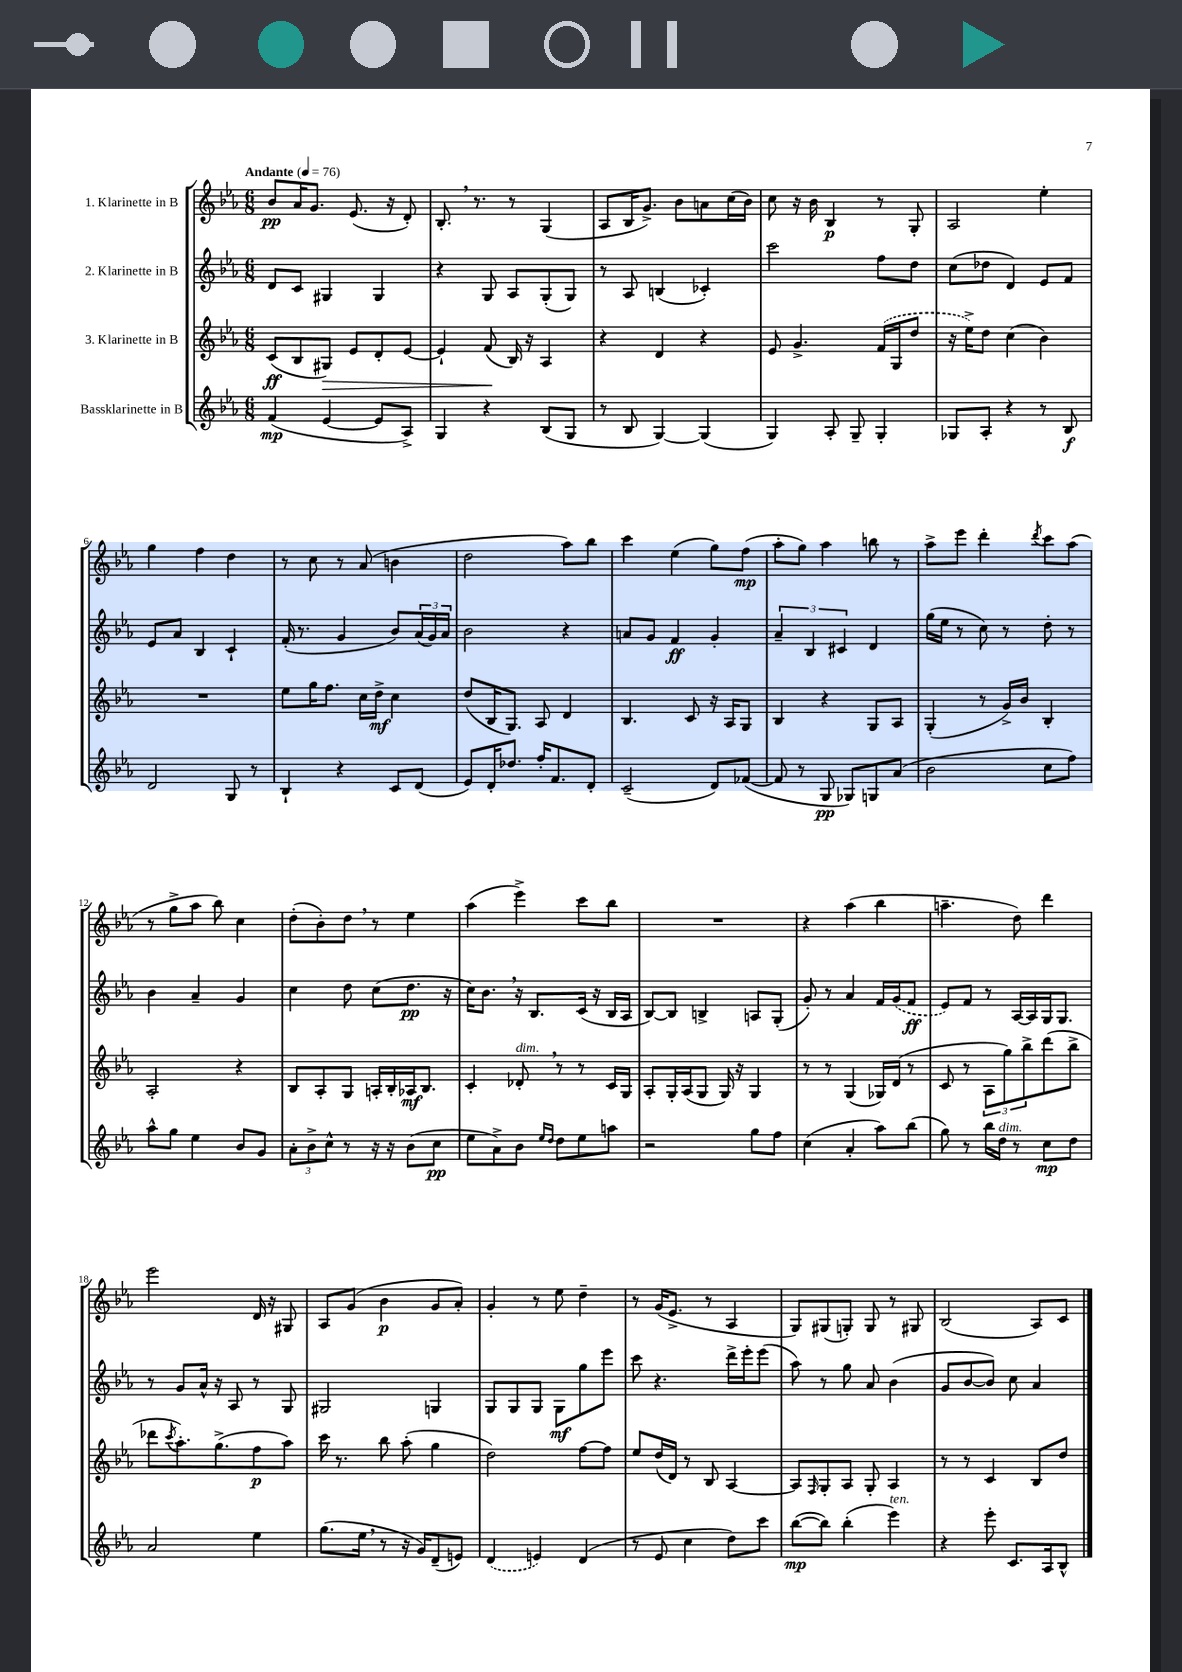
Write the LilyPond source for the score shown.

<<
\new StaffGroup <<
\new Staff = "s0" \with { instrumentName = "1. Klarinette in B" } {
    \clef treble \key ees \major \numericTimeSignature \time 6/8 \tempo "Andante" 4 = 76
    bes'8\pp aes'16 g'8. ees'8.( r16 d'8-.) |
    bes8.-. \breathe r8. r8 g4( |
    aes8 bes16 g'8.->) bes'8 a'8 c''16( bes'16) |
    c''8 r16 bes'16 bes4\p r8 g8-. |
    aes2 ees''4-. |
    g''4 f''4 d''4 |
    r8 c''8 r8 aes'8( b'4 |
    d''2 aes''8) bes''8 |
    c'''4 ees''4( g''8) f''8\mp( |
    aes''8-. g''8) aes''4 b''8 r8 |
    aes''8-> ees'''8 d'''4-. \acciaccatura { d'''8 } c'''8 aes''8( |
    r8 g''8-> aes''8 bes''8) c''4 |
    d''8-.( bes'8-.) d''8 \breathe r8 ees''4 |
    aes''4( ees'''4->) c'''8 bes''8 |
    R2. |
    r4 aes''4( bes''4 |
    a''4.-- d''8) d'''4 |
    ees'''2 d'16 r16 gis8 |
    aes8 g'8( bes'4\p g'8 aes'8-.) |
    g'4-. r8 ees''8 d''4-- |
    r8 g'16( ees'8.-> r8 aes4 |
    g8) gis8( g8-.) g8 r8 gis8 |
    bes2( aes8) c'8 \bar "|." |
}
\new Staff = "s1" \with { instrumentName = "2. Klarinette in B" } {
    \clef treble \key ees \major \numericTimeSignature \time 6/8
    d'8 c'8 gis4 gis4 |
    r4 g8 aes8 g8-.( g8) |
    r8 aes8 b4( ces'4-.) |
    c'''2 f''8 d''8 |
    c''8( des''8 d'4) ees'8 f'8 |
    ees'8 aes'8 bes4 c'4-! |
    f'16-.( r8. g'4 bes'8) \tuplet 3/2 { aes'16( g'16) aes'16 } |
    bes'2 r4 |
    a'8 g'8 f'4\ff g'4-. |
    \tuplet 3/2 { aes'4-- bes4 cis'4 } d'4 |
    g''16( ees''16 r8 c''8) r8 d''8-. r8 |
    bes'4 aes'4-- g'4 |
    c''4 d''8 c''8( d''8.\pp r16 |
    c''16) bes'8. \breathe r16 bes8. c'16( r16 bes16 aes16 |
    bes8~) bes8 b4-> a8 g8-.( |
    g'8-.) r8 aes'4 f'16 \once \slurDashed g'16( f'8\ff |
    ees'8) f'8 r8 aes16~ aes16 g16 g8. |
    r8 g'8 aes'16-^ r16 aes8 r8 g8 |
    gis2 g4 |
    g8 g8 g8 g8\mf g''8 ees'''8 |
    c'''8 r4. d'''16-> ees'''16-. ees'''8( |
    aes''8) r8 g''8 aes'8 bes'4( |
    g'8 bes'8~ bes'8) c''8 aes'4 \bar "|." |
}
\new Staff = "s2" \with { instrumentName = "3. Klarinette in B" } {
    \clef treble \key ees \major \numericTimeSignature \time 6/8
    c'8\ff( bes8 gis8\>) ees'8 d'8-. ees'8~ |
    ees'4-! f'8\!( bes16) r16 aes4 |
    r4 d'4 r4 |
    ees'8 g'4.-> \once \slurDashed f'16( g16 d''8 |
    r16 ees''16->) d''8 c''4( bes'4) |
    R2. |
    ees''8 g''16 f''8. c''16 d''16->\mf c''4 |
    d''8( bes16 g8.) aes8 d'4 |
    bes4. c'8 r16 aes16 g8 |
    bes4 r4 g8 aes8 |
    g4-.( r8 g'16->) bes'16 bes4-. |
    aes2-. r4 |
    bes8 aes8-. g8 a16-. bes16-. aes16\mf bes8. |
    c'4-. des'8-.^\markup { \italic "dim." } \breathe r8 r8 c'16 g16 |
    aes8-. g16-. aes16( g8 g16) r16 g4 |
    r8 r8 g4( ges16) d'16( r8 |
    c'8 r8 \tuplet 3/2 { aes8 g''8) bes''8-> } d'''8( bes''8-> |
    des'''8 \acciaccatura { c'''8 } aes''8.-.) g''8.->( f''8\p aes''8) |
    c'''16 r8. bes''8 aes''8-.( g''4 |
    d''2) f''8~ f''8 |
    ees''8 d''16( d'16) r8 bes8 aes4~ |
    aes8 \grace { f16 } g8-. aes8 g8-. aes4 |
    r8 r8 c'4 bes8 d''8 \bar "|." |
}
\new Staff = "s3" \with { instrumentName = "Bassklarinette in B" } {
    \clef treble \key ees \major \numericTimeSignature \time 6/8
    f'4\mp( ees'4~ ees'8 aes8->) |
    g4 r4 bes8( g8 |
    r8 bes8 g4~) g4( |
    g4) aes8-. g8-- g4-. |
    ges8 aes8-. r4 r8 bes8\f |
    d'2 g8 r8 |
    bes4-! r4 c'8 d'8( |
    ees'8) d'16-. des''8. f''16-. f'8. d'8-. |
    c'2--( d'8) fes'8~( |
    fes'8 r8 g8\pp ges8) g8 aes'8( |
    bes'2 c''8 f''8) |
    aes''8-^ g''8 ees''4 bes'8 g'8 |
    \tuplet 3/2 { aes'8-. bes'8-> c''8-^ } r8 r16 r16 bes'8( c''8\pp |
    ees''8 aes'8->) bes'8 \grace { ees''16 d''16 } d''8 ees''8 a''8 |
    r2 g''8 f''8 |
    c''4( aes'4-. aes''8) bes''8( |
    g''8) r8 bes''16 d''16^\markup { \italic "dim." } r8 c''8\mp d''8 |
    aes'2 ees''4 |
    g''8.( ees''16 \breathe r8 r16 g'16) d'8--( e'8) |
    \once \slurDashed d'4( e'4) d'4( |
    r8 ees'8 c''4 d''8) c'''8 |
    bes''8~\mp( bes''8) bes''4-.( ees'''4^\markup { \italic "ten." }) |
    r4 ees'''8-. c'8. aes16 bes8-^ \bar "|." |
}
>>
>>
